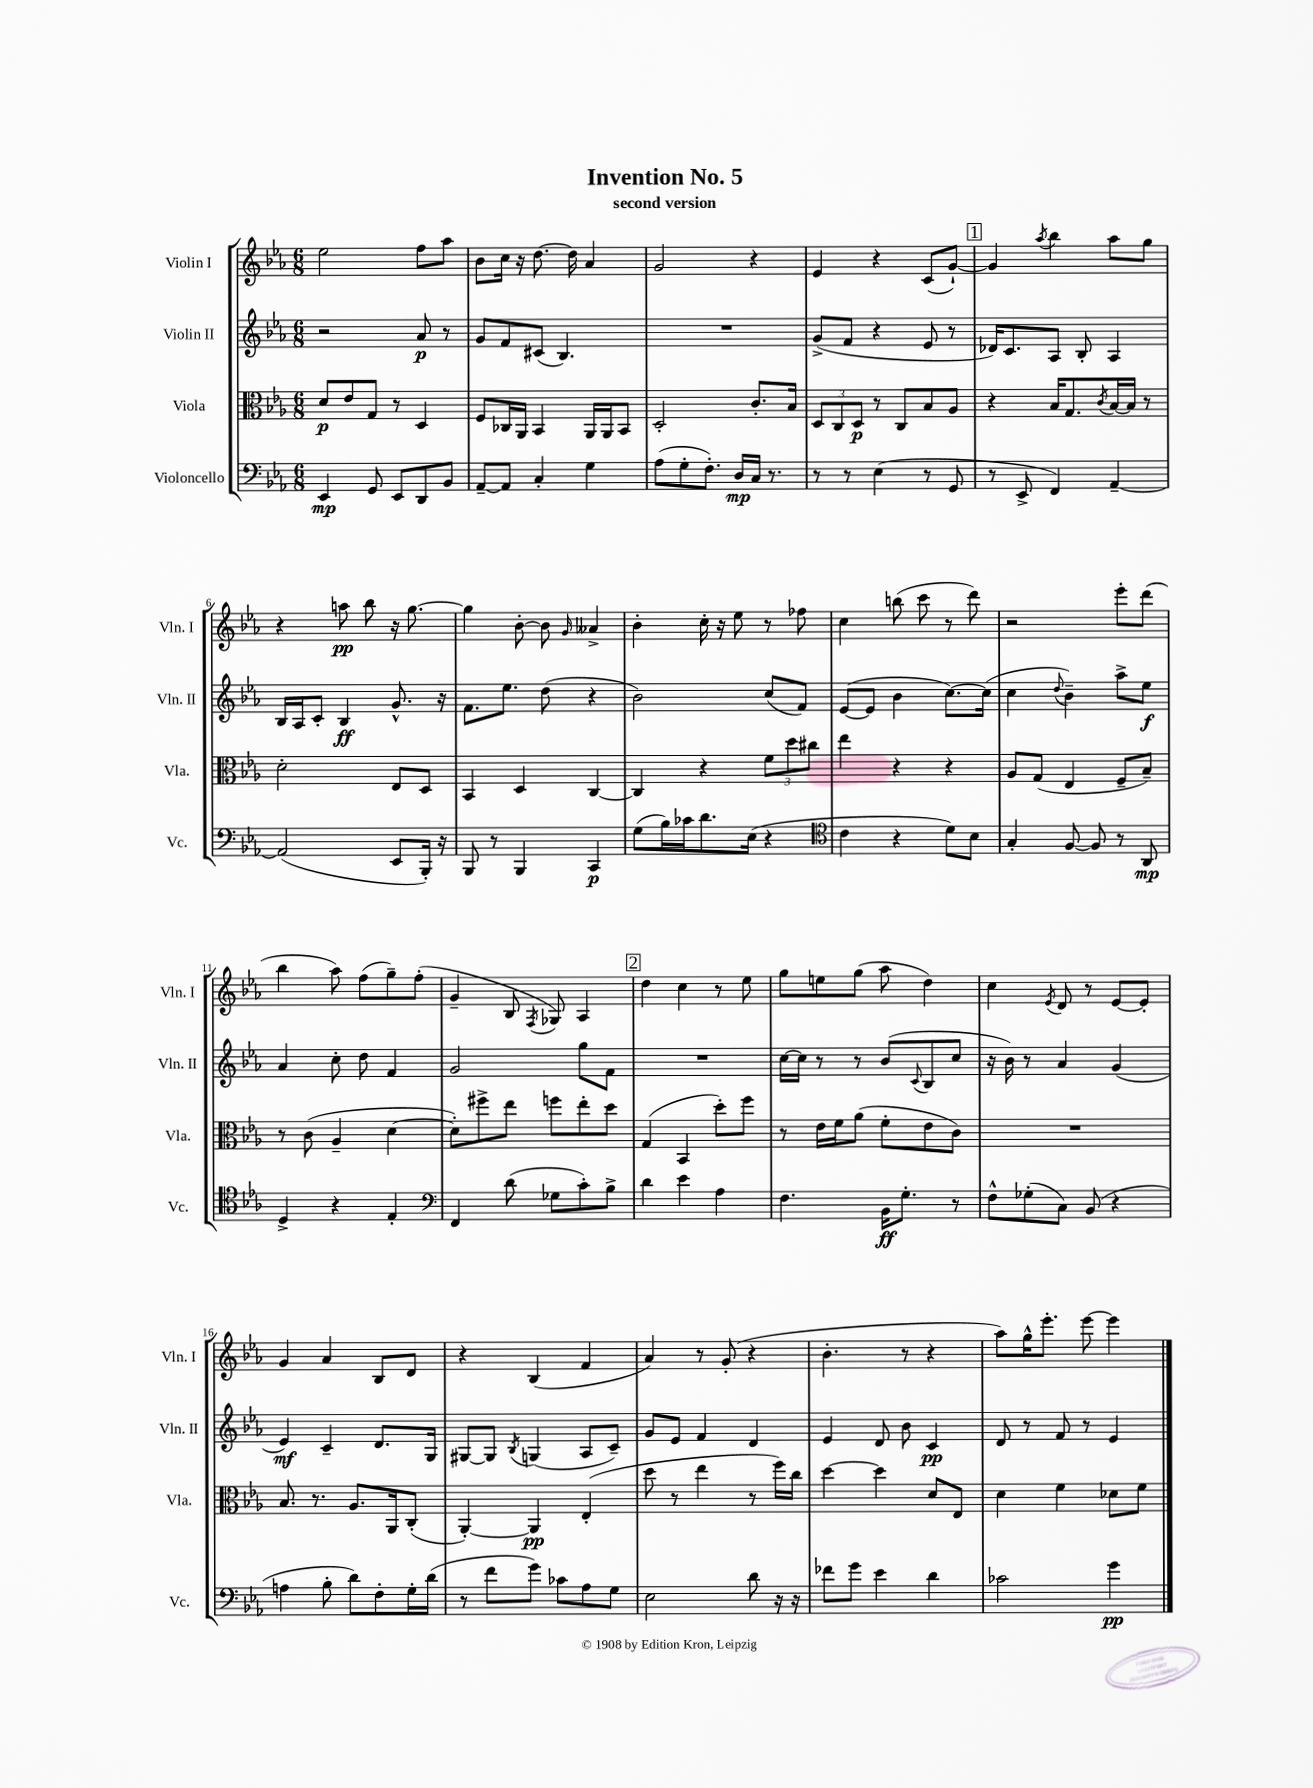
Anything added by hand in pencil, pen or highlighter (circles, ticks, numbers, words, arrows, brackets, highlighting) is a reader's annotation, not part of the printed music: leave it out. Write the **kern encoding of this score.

**kern	**kern	**kern	**kern
*staff4	*staff3	*staff2	*staff1
*clefF4	*clefC3	*clefG2	*clefG2
*k[b-e-a-]	*k[b-e-a-]	*k[b-e-a-]	*k[b-e-a-]
*M6/8	*M6/8	*M6/8	*M6/8
4EE-/	8d/L	2r	2ee-\
.	8e-/	.	.
8GG/	8G/J	.	.
8EE-/L	8r	.	.
8DD/	4D/	8a-/	8ff\L
8BB-/J	.	8r	8aa-\J
=	=	=	=
[8AA-~/L	8F/L	8g/L	8b-\L
8AA-/]J	16C-/L	8f/	16cc\Jk
.	16AA-/JJ	.	16r
4C'/	4BB-/	(8c#/J	[8.dd\
.	.	4.B-/)	.
.	.	.	16dd\]
4G\	16AA-/LL	.	4a-/
.	16AA-/J	.	.
.	8BB-/J	.	.
=	=	=	=
(8A-\L	2D'/	2.r	2g/
8G'\	.	.	.
8.F'\J)	.	.	.
16D/LL	.	.	.
16C/JJ	8.c'/L	.	4r
8.r	.	.	.
.	16B-/Jk	.	.
=	=	=	=
8r	12D/L	(8g^/L	4e-/
.	12C/	.	.
8r	.	8f/J	.
.	12D/J	.	.
(4E-\	8r	4r	4r
.	8C/L	.	.
8r	8B-/	8e-/	(8c/L
8GG/	8A-/J	8r	[8g`/J)
=	=	=	=
8r	4r	16d-/LK)	4g/]
.	.	8.c/	.
8EE-^/	.	.	.
.	.	.	8qaa-/
4FF/)	16B-/LK	8A-/J	4bb-\
.	8.G/	.	.
.	.	8B-'/	.
.	8qc/	.	.
[4AA-~/	[16B-/L	4A-/	8aa-\L
.	16B-/]JJ	.	.
.	8r	.	8gg\J
=	=	=	=
(2AA-/]	2d'\	16B-/LL	4r
.	.	16A-/J	.
.	.	8c'/J	.
.	.	4B-/	8aa\
.	.	.	8bb-\
8EE-/L	8E-/L	8.g^^/	16r
.	.	.	[8.gg\
16BBB-'/Jk)	8D/J	.	.
16r	.	16r	.
=	=	=	=
8BBB-/	4BB-/	8.f\L	4gg\]
8r	.	.	.
.	.	8.ee-\J	.
4BBB-/	4D/	.	[8b-'\
.	.	(8dd\	8b-\]
.	.	.	16qqg/
4CC/	[4C/	4r	4a--^/
=	=	=	=
(8G\L	4C/]	2b-\)	4b-'\
16B-\L)	.	.	.
16c-\J	.	.	.
8.d\	4r	.	16cc'\
.	.	.	16r
.	.	.	8ee-\
(16E-\Jk	.	.	.
4r	12f\L	(8cc/L	8r
.	12dd\	.	.
.	.	8f/J)	8ff-\
.	12cc#\J	.	.
=	=	=	=
*clefC4	*	*	*
4c\	4ee-\	([8e-/L	4cc\
.	.	8e-/]J	.
4r	4r	4b-\	(8bb\
.	.	.	8ccc\
8d\L)	4r	[8.cc\L)	8r
8B-\J	.	.	8ddd\)
.	.	(16cc\]Jk	.
=	=	=	=
4G'/	8A-/L	4cc\	2r
.	(8G/J	.	.
.	.	8qqdd/	.
[8F/	4E-/	4b-~\)	.
8F/]	.	.	.
8r	8F~/L	8aa-^\L	8eee-'\L
8AA-/	8B-~/J)	8ee-\J	(8ddd\J
=	=	=	=
4D^/	8r	4a-/	4bb-\
.	(8c\	.	.
4r	4A-~/	8cc'\	8aa-\)
.	.	8dd\	(8ff\L
4E-'/	[4d\	4f/	8gg~\)
.	.	.	(8ff'\J
=	=	=	=
*clefF4	*	*	*
4FF/	8d'\]L)	2g/	4g~/
.	8ff#^\	.	.
(8d\	8ee-\J	.	8B-/
.	.	.	8qF/
8G-\L	8ff\L	.	8G-/)
8c'\)	8ee-'\	8gg\L	4A-/
8B-^\J	8dd\J	8f\J	.
=	=	=	=
4d\	(4G/	2.r	4dd\
4e-\	4BB-/	.	4cc\
4A-\	8dd'\L)	.	8r
.	8ff\J	.	8ee-\
=	=	=	=
4.F\	8r	[16cc\LL	8gg\L
.	.	16cc\]JJ	.
.	16e-\LL	8r	8ee\
.	16f\J	.	.
.	(8a-\J	8r	(8gg\J
16BB-\LK	8f'\L	(8b-/L	8aa-\
8.G'\J	.	.	.
.	.	8qqc/	.
.	8e-\	8B-/	4dd\)
8r	8c\J)	8cc/J	.
=	=	=	=
8F^^\L	2.r	16r	4cc\
.	.	16b-\)	.
(8G-'\	.	8r	.
.	.	.	8qe-/
8C\J)	.	4a-/	8d/
(8BB-/	.	.	8r
4r	.	(4g/	[8e-/L
.	.	.	8e-'/]J
=	=	=	=
4A\	8.B-/	4e-/)	4g/
.	8.r	.	.
8B-'\	.	4c~/	4a-/
8d\L)	8.A-/L	.	.
8F'\	.	8.d/L	8B-/L
.	16AA-/k	.	.
16G'\L	(8C'/J	.	8d/J
(16d\JJ	.	16G/Jk	.
=	=	=	=
8r	[4AA-'/)	[8G#/L	4r
8f\L	.	8G#/]J	.
.	.	8qB-/	.
8g\J)	4AA-/]	(4G/	(4B-/
8c-\L	.	.	.
8A-\	(4E-'/	8A-/L	4f/
8G\J	.	8c~/J)	.
=	=	=	=
2E-\	8dd\	8g/L	4a-/)
.	8r	8e-/J	.
.	4ee-\	4f/	8r
.	.	.	(8g'/
8d\	8r	4d/	4r
16r	16ff\LL)	.	.
16r	16cc\JJ	.	.
=	=	=	=
8f-\L	[4dd\	4e-/	4.b-'\
8g\J	.	.	.
4e-\	4dd\]	8d/	.
.	.	8b-\	8r
4d\	8d/L	4c/	4r
.	8E-/J	.	.
=	=	=	=
2c-\	4d\	8d/	8aa-\L)
.	.	8r	16gg^^\K
.	.	.	8.eee-'\J
.	4f\	8f/	.
.	.	8r	[8eee-\
4g\	8d-\L	4e-/	4eee-\]
.	8f\J	.	.
==	==	==	==
*-	*-	*-	*-
